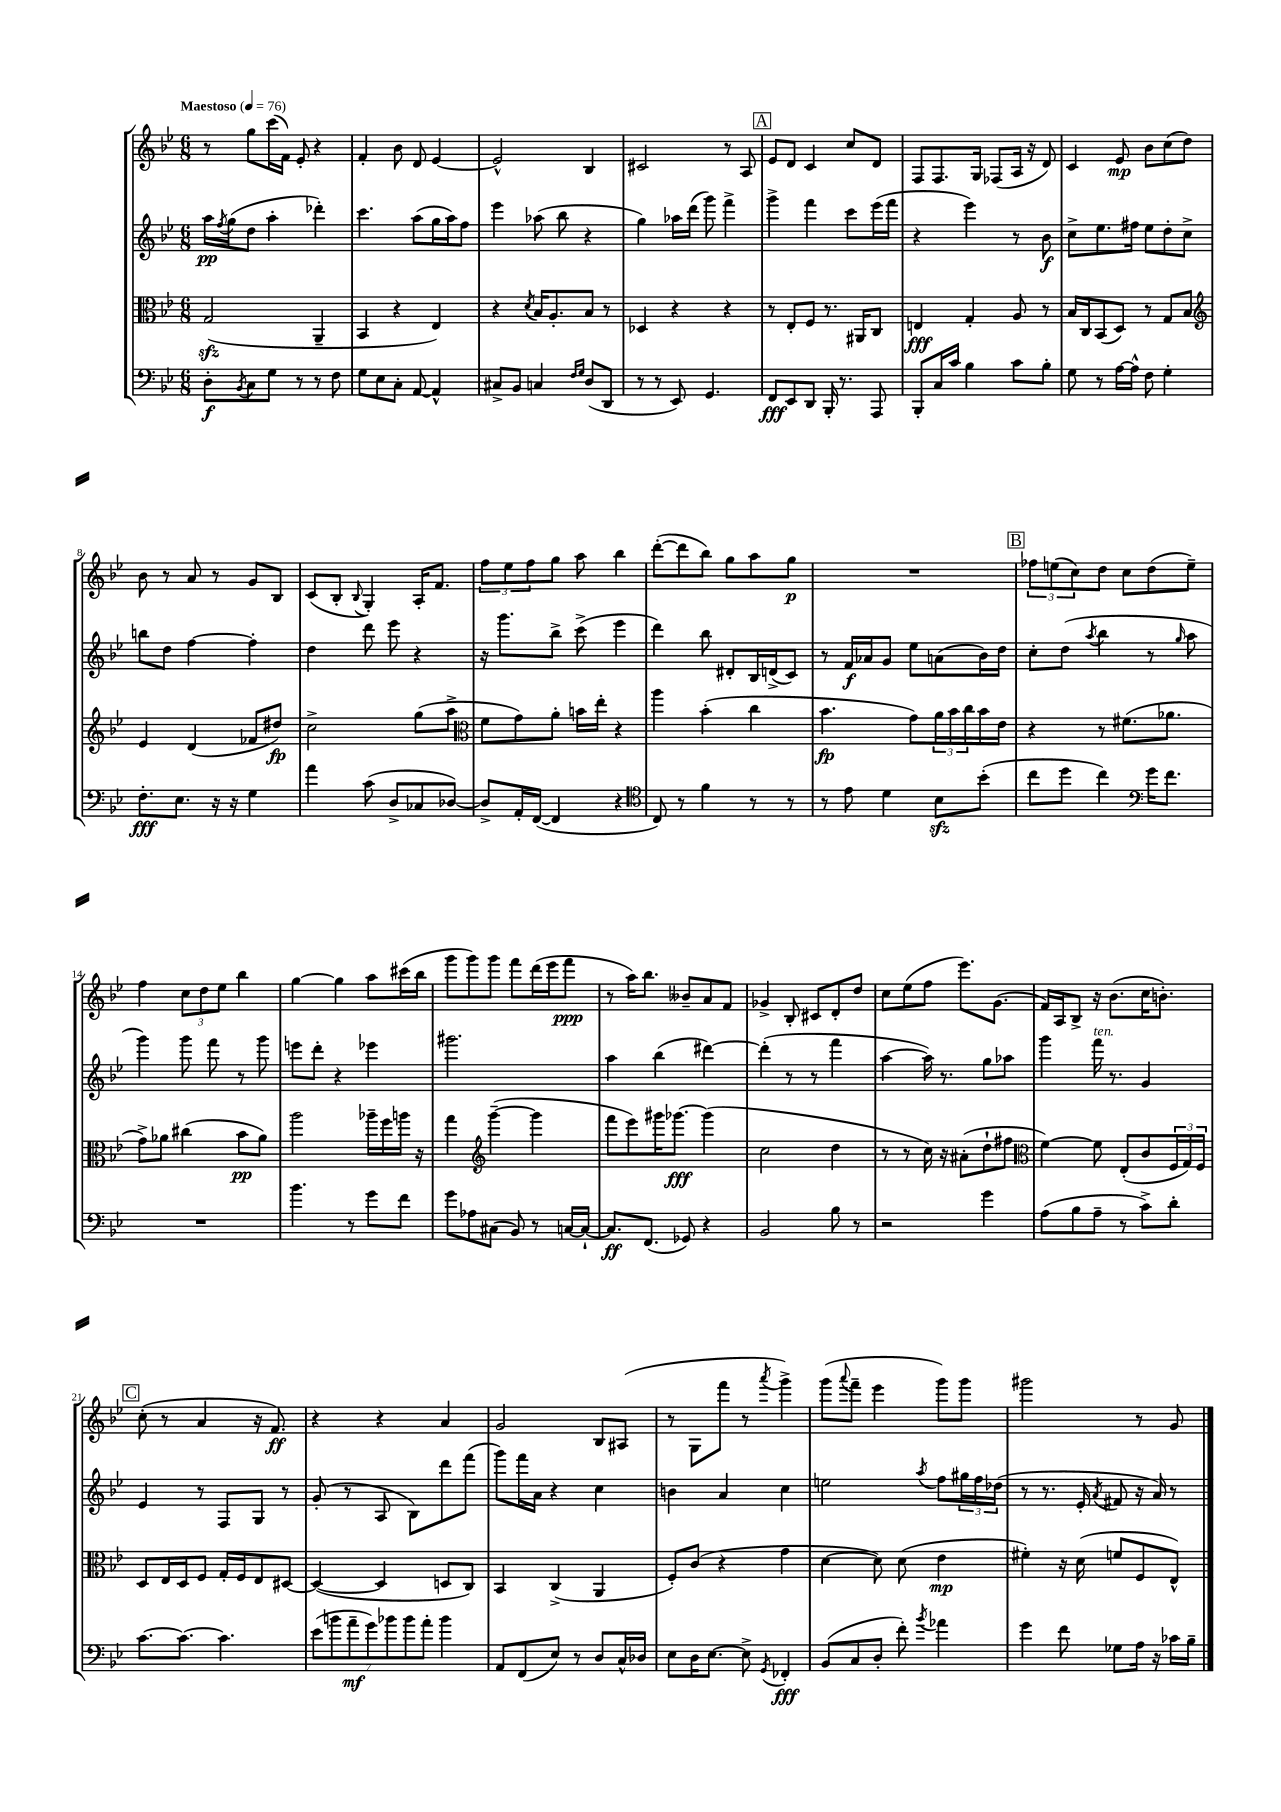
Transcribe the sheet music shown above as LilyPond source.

<<
\new StaffGroup <<
\new Staff = "s0" {
    \clef treble \key bes \major \numericTimeSignature \time 6/8 \tempo "Maestoso" 4 = 76
    r8 g''8 c'''16( f'16) ees'8-. r4 |
    f'4-. bes'8 d'8 ees'4~ |
    ees'2-^ bes4 |
    cis'2 r8 a8 |
    \mark \markup { \box "A" } ees'8 d'8 c'4 c''8 d'8 |
    f8 f8. g16 fes8( a16 r16 d'8) |
    c'4 ees'8\mp bes'8 c''8( d''8) |
    bes'8 r8 a'8 r8 g'8 bes8 |
    c'8( bes8-. \appoggiatura { bes8 } g4-.) a16-. f'8. |
    \tuplet 3/2 { f''8 ees''8 f''8 } g''8 a''8 bes''4 |
    d'''8~-.( d'''8 bes''8) g''8 a''8 g''8\p |
    R2. |
    \mark \markup { \box "B" } \tuplet 3/2 { fes''8 e''8( c''8) } d''8 c''8 d''8( e''8--) |
    f''4 \tuplet 3/2 { c''8 d''8 ees''8 } bes''4 |
    g''4~ g''4 a''8 cis'''16( bes''16 |
    g'''8 g'''8) g'''8 f'''8 d'''16( ees'''16 f'''8\ppp |
    r8 a''16) bes''8. beses'8-- a'8 f'8 |
    ges'4-> bes8-. cis'8 d'8-. d''8 |
    c''8 ees''8( f''8 ees'''8.) g'8.( |
    f'16) a16 bes8-> r16 bes'8.( c''16 b'8.-.) |
    \mark \markup { \box "C" } c''8-.( r8 a'4 r16 f'8.\ff) |
    r4 r4 a'4 |
    g'2 bes8 ais8( |
    r8 g8 f'''8 r8 \acciaccatura { a'''8 } g'''4->) |
    g'''8( \appoggiatura { a'''8 } f'''8-- ees'''4 g'''8) g'''8 |
    gis'''2 r8 g'8 \bar "|." |
}
\new Staff = "s1" {
    \clef treble \key bes \major \numericTimeSignature \time 6/8
    a''16\pp \acciaccatura { f''8 } g''16( d''8 a''4-. des'''4-.) |
    c'''4. a''8( g''16 a''16) f''8 |
    ees'''4 aes''8( bes''8 r4 |
    g''4) aes''16 d'''16( g'''8) f'''4-> |
    \mark \markup { \box "A" } g'''4-> f'''4 c'''8 ees'''16( f'''16 |
    r4 ees'''4) r8 bes'8\f |
    c''8-> ees''8. fis''16 ees''8 d''8-. c''8-> |
    b''8 d''8 f''4~ f''4-. |
    d''4 d'''8 ees'''8 r4 |
    r16 g'''8. bes''8-> c'''8->( ees'''4 |
    d'''4) bes''8 dis'8-. bes16 d'16->( c'8) |
    r8 f'16\f aes'16 g'8 ees''8 a'8( bes'16) d''16 |
    \mark \markup { \box "B" } c''8-. d''8( \acciaccatura { a''8 } bes''4 r8 \grace { g''16 } a''8 |
    g'''4) g'''8 f'''8 r8 g'''8 |
    e'''8 d'''8-. r4 ees'''4 |
    gis'''2. |
    a''4 bes''4( dis'''4~) |
    dis'''4-.( r8 r8 f'''4 |
    a''4~ a''16) r8. g''8 aes''8 |
    g'''4 f'''16^\markup { \italic "ten." } r8. g'4 |
    \mark \markup { \box "C" } ees'4 r8 f8 g8 r8 |
    g'8-.( r8 a8 bes8) d'''8 f'''8( |
    g'''8) f'''16 a'16 r4 c''4 |
    b'4 a'4 c''4 |
    e''2 \acciaccatura { a''8 } f''8 \tuplet 3/2 { gis''16 f''16 des''16( } |
    r8 r8. ees'16-. \acciaccatura { a'8 } fis'8 r16 a'16) r8 \bar "|." |
}
\new Staff = "s2" {
    \clef alto \key bes \major \numericTimeSignature \time 6/8
    g2\sfz( a,4-- |
    bes,4 r4 ees4) |
    r4 \acciaccatura { d'8 } bes16 a8.-. bes8 r8 |
    des4 r4 r4 |
    \mark \markup { \box "A" } r8 ees8-. f8 r8. ais,16 c8 |
    e4\fff g4-. a8 r8 |
    bes16 c16 bes,8( d8) r8 g8 bes8 |
    \clef treble ees'4 d'4( fes'8 dis''8\fp) |
    c''2-> g''8( a''8-> |
    \clef alto f'8 g'8) a'8-. b'16 ees''16-. r4 |
    a''4 bes'4-.( c''4 |
    bes'4.\fp g'8) \tuplet 3/2 { a'16 bes'16 c''16 } bes'16 ees'16 |
    \mark \markup { \box "B" } r4 r8 fis'8.( aes'8. |
    g'8->) aes'8 cis''4( bes'8\pp aes'8) |
    a''2 aes''16-- f''16 a''16 r16 |
    g''4 \clef treble g'''4~--( g'''4 |
    f'''8 ees'''8) gis'''16 ges'''8.~\fff ges'''4( |
    c''2 d''4 |
    r8 r8 c''16) r16 ais'8-.( d''8-! fis''8 |
    \clef alto f'4~) f'8 ees8-.( c'8 \tuplet 3/2 { f16 g16) f16 } |
    \mark \markup { \box "C" } d8 ees16 d16 f8 g16-. f16 ees8 dis8~ |
    dis4~( dis4 d8 c8) |
    bes,4 c4->( a,4 |
    f8-.) c'8( r4 g'4 |
    d'4~ d'8) d'8( ees'4\mp |
    fis'4-.) r16 d'16( f'8 f8 ees8-^) \bar "|." |
}
\new Staff = "s3" {
    \clef bass \key bes \major \numericTimeSignature \time 6/8
    d8-.\f \acciaccatura { bes,8 } c8 g8 r8 r8 f8 |
    g8 ees8 c8-. a,8~ a,4-^ |
    cis8-> bes,8 c4 \grace { f16 g16 } d8( d,8 |
    r8 r8 ees,8) g,4. |
    \mark \markup { \box "A" } f,8\fff ees,8 d,8 bes,,16-. r8. a,,8 |
    bes,,8-. c16 c'16 bes4 c'8 bes8-. |
    g8 r8 a16~ a16-^ f8 g4-. |
    f8.-.\fff ees8. r16 r16 g4 |
    a'4 c'8( d8-> ces8 des8~) |
    des8-> a,16-. f,16~( f,4 r4 |
    \clef tenor c8) r8 f'4 r8 r8 |
    r8 ees'8 d'4 bes8\sfz bes'8-.( |
    \mark \markup { \box "B" } c''8 d''8 c''4) \clef bass g'16 f'8. |
    R2. |
    bes'4. r8 g'8 f'8 |
    g'8 aes8 cis8( bes,8) r8 c16~ c16~-! |
    c8.\ff f,8.( ges,8) r4 |
    bes,2 bes8 r8 |
    r2 g'4 |
    a8( bes8 a8-- r8 c'8->) d'8-. |
    \mark \markup { \box "C" } c'8.~ c'8.~ c'4. |
    \tuplet 7/4 { ees'8( b'8 a'8--\mf g'8) bes'8 bes'8 a'8-. } bes'4 |
    a,8 f,8( ees8) r8 d8 c16-^ des16 |
    ees8 d16 ees8.~ ees8-> \acciaccatura { g,8 } fes,4-.\fff |
    bes,8( c8 d8-. f'8-.) \acciaccatura { bes'8 } aes'4 |
    g'4 f'8 ges8 a16 r16 ces'16 bes16-- \bar "|." |
}
>>
>>
